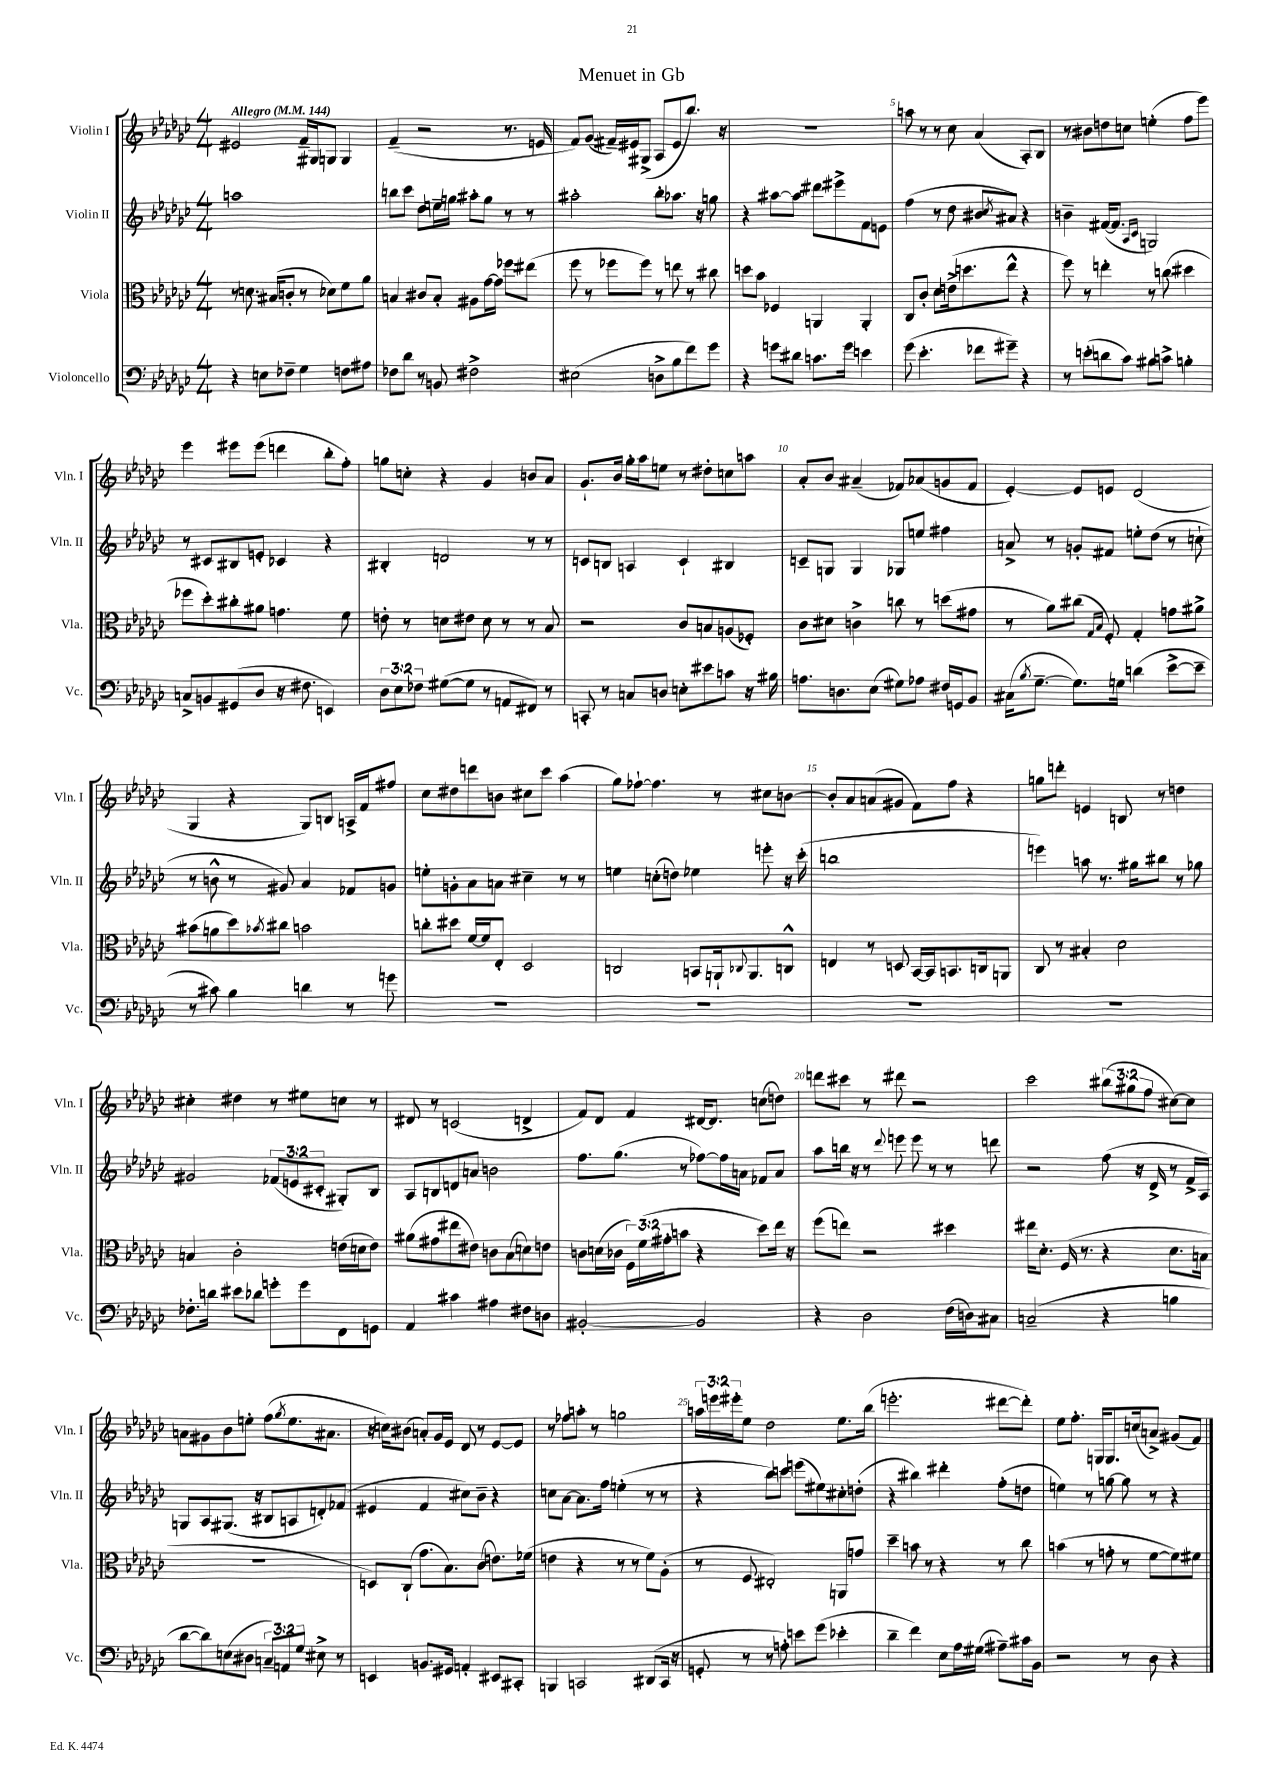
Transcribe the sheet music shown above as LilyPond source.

\header { title = "Menuet in Gb" }
<<
\new StaffGroup <<
\new Staff = "s0" \with { instrumentName = "Violin I" shortInstrumentName = "Vln. I" } {
    \clef treble \key ges \major \numericTimeSignature \time 4/4 \override Staff.TupletNumber.text = #tuplet-number::calc-fraction-text \tempo "Allegro" 4 = 144
    eis'2 f'16-- gis16 g8 g4 |
    f'4--( r2 r8. e'16 |
    f'8) ges'8( fis'16--) eis'16 gis8->( aes8 eis'8 bes''8.) r16 |
    R1 |
    a''8 r8 r8 ces''8 aes'4( aes8-.) bes8 |
    r8 bis'8 d''8 c''8 e''4-.( f''8 ees'''8) |
    ees'''4 eis'''8 eis'''8( d'''4 bes''8-. f''8-.) |
    g''8 c''8-. r4 ges'4 b'8 aes'8 |
    ges'8.-! bes'16 ges''16-. aes''16 e''8 r8 dis''8-. c''8 a''8 |
    aes'8-. bes'8 ais'4--( fes'8) aes'8( g'8 fes'8 |
    ees'4~-.) ees'8 e'8 des'2( |
    ges4 r4 ges8) b8 a16-> f'16 fis''8 |
    ces''8 dis''8 d'''8 b'8 cis''8 ces'''8 aes''4( |
    ges''8) fes''8~-! fes''4. r8 cis''8 b'8~ |
    b'8-. aes'8 a'8( gis'8 f'8) f''8 r4 |
    g''8 d'''8-. e'4 b8 r8 d''4 |
    cis''4-. dis''4 r8 eis''8 c''8 r8 |
    dis'8 r8 c'2( d'4-> |
    f'8) des'8 f'4 dis'16~ dis'8. c''8( d''8) |
    d'''8 cis'''8 r8 dis'''8 r2 |
    ces'''2 \tuplet 3/2 { bis''8( gis''8 f''8 } cis''8~) cis''8 |
    a'8 gis'8 bes'8 e''8-. f''8( \acciaccatura { ges''8 } e''8. ais'8. |
    r16 c''16) bis'8( a'8-.) ges'16 ees'16 des'8 r8 ees'8~ ees'8 |
    r8 fes''8 a''8-. r8 g''2 |
    \tuplet 3/2 { a''16 e'''16 eis'''16-. } ees''8 des''2 ees''8. bes''16( |
    e'''2.-. dis'''8~ dis'''8-.) |
    ees''8 f''8.-. g16 g8. c''16( a'8->) gis'8( f'8) \bar "|." |
}
\new Staff = "s1" \with { instrumentName = "Violin II" shortInstrumentName = "Vln. II" } {
    \clef treble \key ges \major \numericTimeSignature \time 4/4 \override Staff.TupletNumber.text = #tuplet-number::calc-fraction-text
    a''1 |
    b''8 ces'''8 des''8 e''16-- g''16 ais''8-. g''8 r8 r8 |
    ais''2-. bes''8-. aes''8. r16 g''8 |
    r4 ais''8~ ais''8 dis'''8 eis'''8-> f'8 e'8 |
    f''4( r8 des''8 bis'8 \acciaccatura { ces''8 } ais'8) r4 |
    b'4-- fis'16~( fis'8. \grace { aes16 ces'16 } g2) |
    r8 cis'8 bis8 e'8-. ces'4 r4 |
    bis4-. d'2 r8 r8 |
    c'8 b8 a4 c'4-! bis4 |
    c'8-- g8 g4 ges8 e''8 fis''4 |
    a'8-> r8 g'8-. fis'8 e''8-. des''8( r8 c''8-! |
    r8 b'8-^ r8 gis'8) aes'4 fes'8 g'8 |
    e''8-. g'8-. aes'8 a'8 cis''4-- r8 r8 |
    e''4 c''8-.( d''8) ees''4 e'''8-. r16 ces'''16-.( |
    b''1 |
    e'''4) a''8 r8. gis''16 bis''8 r8 ges''8 |
    gis'2 \tuplet 3/2 { fes'8( e'8 cis'8-. } gis8-.) bes8 |
    aes8 b8 d'8 a'8 b'2 |
    f''8. ges''8.( r8 fes''8~) fes''16 a'16 fes'8 a'8 |
    aes''8 b''16 r16 r8 \appoggiatura { des'''8 } e'''8 e'''8 r8 r8 d'''8 |
    r2 f''8( r16 des'16-> r8 f'16-> aes16) |
    g8 aes8 gis8.( r16 bis8 a8 d'8-.) fes'8( |
    eis'4 f'4 cis''8) bes'8-- r4 |
    c''8 aes'8~ aes'8. f''16 e''4-.( r8 r8 |
    r4 bes''8) c'''8 e'''8( eis''8) cis''8-. d''8-.( |
    r4 bis''4) dis'''4-. f''8-.( d''8 |
    e''4) r8 g''8~ g''8 r8 r4 \bar "|." |
}
\new Staff = "s2" \with { instrumentName = "Viola" shortInstrumentName = "Vla." } {
    \clef alto \key ges \major \numericTimeSignature \time 4/4 \override Staff.TupletNumber.text = #tuplet-number::calc-fraction-text
    r8 d'8. bis16( c'8-. r8 des'8) f'8 aes'8 |
    b4 cis'8 b8-. ais8 ges'16~ ges'16 fes''8 eis''8( |
    f''8 r8 fes''8 fes''8) r8 e''8 r8 cis''8 |
    d''8 bes'8 fes4 a,4 a,4-. |
    ces8 ces'8-. des'8 e'16->( d''8. ees''8-^ r4 |
    f''8) r8 e''4-. r8 c''8( dis''4 |
    fes''8 des''8-.) cis''8-. ais'8 g'4. f'8 |
    e'8-. r8 d'8 eis'8 d'8 r8 r8 bes8 |
    r2 ces'8 b8 a8( fes8-.) |
    ces'8 dis'8 c'4-> c''8 r8 d''8( gis'8 |
    r8 aes'8) cis''8( \grace { ges16 bes16 } f8-.) ges4-. g'8 ais'8-> |
    bis'8( a'8 des''8) \acciaccatura { bes'8 } cis''8 b'2 |
    c''8-. dis''8 f'16~ f'16 ees8-. des2 |
    c2 b,8 a,16-! \appoggiatura { ces8 } a,8. c8-^ |
    e4 r8 d8 bes,16~ bes,16 b,8. c16 a,8 |
    ces8 r8 bis4-. des'2 |
    b4 ces'2-. e'16( d'16 e'8) |
    ais'8( gis'8 eis''8 eis'8) c'8 bes8( d'8) e'8 |
    c'8 d'16( ces'16 \tuplet 3/2 { f16) f'16( gis'16-. } b'8 r4 des''8) ees''16 r16 |
    f''8( e''8) r2 dis''4 |
    eis''16 des'8.-. f16( r8. r4 des'8. b16 |
    R1 |
    d8) ces8-!( ges'8. bes8.) ces'8( e'8.) fes'16( |
    e'4 r4 r8 r8 f'8) aes8-.( |
    r8 f8 eis2-.) a,8 g'8 |
    des''4-- b'8 r8 r4 r8 ces''8 |
    b'4( r8 g'8-. r8 f'8~ f'8) fis'8 \bar "|." |
}
\new Staff = "s3" \with { instrumentName = "Violoncello" shortInstrumentName = "Vc." } {
    \clef bass \key ges \major \numericTimeSignature \time 4/4 \override Staff.TupletNumber.text = #tuplet-number::calc-fraction-text
    r4 e8 fes8-- ges4 f8 ais8 |
    fes8 des'8 r8 b,8 fis2-> |
    eis2( d8-> bes8 f'8) ges'8 |
    r4 g'8 dis'8 c'8. g'16 e'4 |
    ges'8( ees'4.-. fes'8 gis'8--) r4 |
    r8 e'8-.( d'8 ces'8) bis8 c'8-> b4-. |
    c8-> b,8 gis,8( des8 r16 fis8. e,4) |
    \tuplet 3/2 { des8 ees8 fes8 } gis8~( gis8 r8 a,8 fis,8) r8 |
    c,8-. r8 c8 d8 e8-. eis'8 c'8 r16 bis16 |
    a8. d8. ees8( gis8) aes8 fis16 g,16 bes,8 |
    cis16( \acciaccatura { bes8 } ges8.~-- ges8.) g16 d'4( ees'8~-> ees'8-- |
    r8 cis'8) bes4 d'4 r8 g'8 |
    R1 |
    R1 |
    R1 |
    R1 |
    fes8.-. d'16 eis'8 des'8 g'8-. g'8 f,8 g,8 |
    aes,4 cis'4 ais4 fis8 d8 |
    bis,2~-. bis,2 |
    r4 des2 f16( d16) cis8 |
    c2--( r4 b4 |
    des'8~ des'8) e8( dis8 \tuplet 3/2 { c8--) a,8 ges8 } eis8-> r8 |
    e,4 b,8. gis,16 a,4-. eis,8 cis,8-. |
    b,,4 c,2 dis,8( c,16 r16 |
    g,8-. r8 r8 a8-.) e'8 ges'8( ees'4-. |
    des'4-- f'4) ees8 aes16 gis16( ais8--) cis'16 bes,16 |
    r2 r8 des8 r4 \bar "|." |
}
>>
>>
\layout { \context { \Score \override BarNumber.break-visibility = ##(#f #t #t) barNumberVisibility = #(every-nth-bar-number-visible 5) } }
